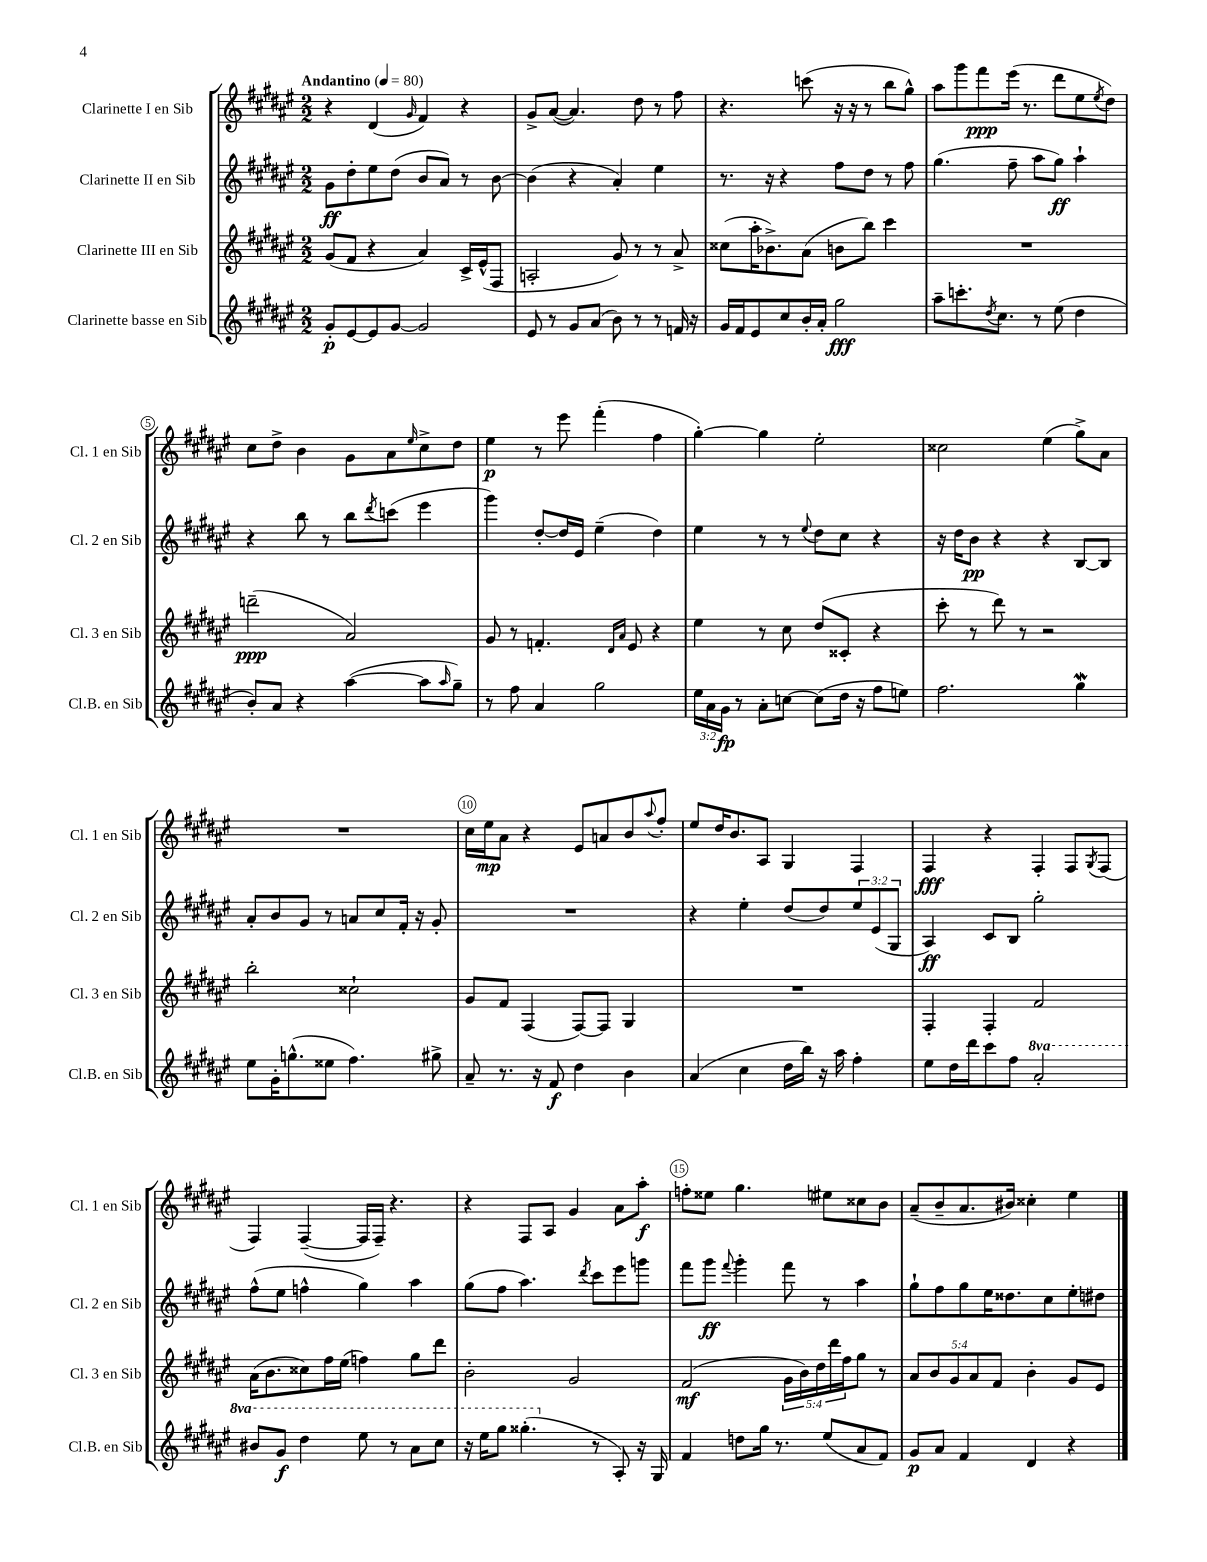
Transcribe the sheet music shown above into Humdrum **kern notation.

**kern	**dynam	**kern	**dynam	**kern	**dynam	**kern	**dynam
*part4	*part4	*part3	*part3	*part2	*part2	*part1	*part1
*staff4	*staff4	*staff3	*staff3	*staff2	*staff2	*staff1	*staff1
*I"Clarinette basse en Sib	*	*I"Clarinette III en Sib	*	*I"Clarinette II en Sib	*	*I"Clarinette I en Sib	*
*I'Cl.B. en Sib	*	*I'Cl. 3 en Sib	*	*I'Cl. 2 en Sib	*	*I'Cl. 1 en Sib	*
*clefG2	*	*clefG2	*	*clefG2	*	*clefG2	*
*k[f#c#g#d#a#e#]	*	*k[f#c#g#d#a#e#]	*	*k[f#c#g#d#a#e#]	*	*k[f#c#g#d#a#e#]	*
*M2/2	*	*M2/2	*	*M2/2	*	*M2/2	*
*MM80	*	*MM80	*	*MM80	*	*MM80	*
=1	=1	=1	=1	=1	=1	=1	=1
!	!	!	!	!	!	!LO:TX:a:B:t=Andantino	!
8g#'/L	p	(8g#/L	.	8g#\L	ff	4r	.
[8e#/	.	8f#/J	.	8dd#'\	.	.	.
8e#/]	.	4r	.	8ee#\	.	(4d#/	.
[8g#/J	.	.	.	(8dd#\J	.	.	.
.	.	.	.	.	.	16qqg#/	.
2g#/]	.	4a#/)	.	8b/L	.	4f#/)	.
.	.	.	.	8a#/J)	.	.	.
.	.	16c#^/LL	.	8r	.	4r	.
.	.	(16e#^^/J	.	.	.	.	.
.	.	8F#/J	.	[8b\	.	.	.
=2	=2	=2	=2	=2	=2	=2	=2
8e#/	.	2An'/	.	(4b\]	.	8g#^/L	.
8r	.	.	.	.	.	([8a#/J	.
8g#/L	.	.	.	4r	.	4.a#/])	.
(8a#/J	.	.	.	.	.	.	.
8b\)	.	8g#/)	.	4a#'/)	.	.	.
8r	.	8r	.	.	.	8dd#\	.
8r	.	8r	.	4ee#\	.	8r	.
16fn/	.	8a#^/	.	.	.	8ff#\	.
16r	.	.	.	.	.	.	.
=3	=3	=3	=3	=3	=3	=3	=3
16g#/LL	.	(8cc##X\L	.	8.r	.	4.r	.
16f#/J	.	.	.	.	.	.	.
8e#/	.	16aa#'\K	.	.	.	.	.
.	.	8.b-X^\)	.	16r	.	.	.
8cc#/	.	.	.	4r	.	.	.
16b'/L	.	(8a#\J	.	.	.	(8cccn\	.
16a#'/JJ	.	.	.	.	.	.	.
2gg#\	fff	8bn\L	.	8ff#\L	.	16r	.
.	.	.	.	.	.	16r	.
.	.	8bb\J)	.	8dd#\J	.	8r	.
.	.	4ccc#\	.	8r	.	8bb\L	.
.	.	.	.	8ff#\	.	8gg#^^\J)	.
=4	=4	=4	=4	=4	=4	=4	=4
8aa#~\L	.	1r	.	(4.gg#\	.	8aa#\L	.
8.cccn'\	.	.	.	.	.	8ggg#\	.
.	.	.	.	.	.	8fff#\	ppp
8qdd#/	.	.	.	.	.	.	.
8.cc#\J	.	.	.	.	.	.	.
.	.	.	.	8ff#~\	.	(16eee#\Jk	.
.	.	.	.	.	.	8.r	.
8r	.	.	.	8aa#\L	.	.	.
(8ee#\	.	.	.	8gg#\J)	ff	8ddd#\L	.
4dd#\	.	.	.	4aa#`\	.	8ee#\	.
.	.	.	.	.	.	8qee#/	.
.	.	.	.	.	.	8dd#\J)	.
!!LO:LB:g=z
=5	=5	=5	=5	=5	=5	=5	=5
8b'/L)	.	(2dddn~\	ppp	4r	.	8cc#\L	.
8a#/J	.	.	.	.	.	8dd#^\J	.
4r	.	.	.	8bb\	.	4b\	.
.	.	.	.	8r	.	.	.
([4aa#\	.	2a#/)	.	8bb\L	.	8g#\L	.
.	.	.	.	8qddd#/	.	.	.
.	.	.	.	(8cccn\J	.	8a#\	.
.	.	.	.	.	.	16qqee#/	.
8aa#\L]	.	.	.	4eee#\	.	8cc#^\	.
16qqaa#/	.	.	.	.	.	.	.
8gg#~\J)	.	.	.	.	.	8dd#\J	.
=6	=6	=6	=6	=6	=6	=6	=6
8r	.	8g#/	.	4ggg#\)	.	4ee#\	p
8ff#\	.	8r	.	.	.	.	.
4a#/	.	4.fn'/	.	[8dd#'/L	.	8r	.
.	.	.	.	16dd#/L]	.	8eee#\	.
.	.	.	.	16e#/JJ	.	.	.
2gg#\	.	.	.	(4ee#~\	.	(4fff#'\	.
.	.	16qqd#/LL	.	.	.	.	.
.	.	16qqa#/JJ	.	.	.	.	.
.	.	8e#/	.	.	.	.	.
.	.	4r	.	4dd#\)	.	4ff#\	.
=7	=7	=7	=7	=7	=7	=7	=7
24ee#\LL	.	4ee#\	.	4ee#\	.	[4gg#'\)	.
24a#\	.	.	.	.	.	.	.
24g#\JJ	fp	.	.	.	.	.	.
8r	.	.	.	.	.	.	.
8a#'\L	.	8r	.	8r	.	4gg#\]	.
[8ccn\J	.	8cc#\	.	8r	.	.	.
.	.	.	.	8qqee#/	.	.	.
(8cc\L]	.	(8dd#/L	.	8dd#\L	.	2ee#'\	.
16dd#\Jk	.	8c##X'/J	.	8cc#\J	.	.	.
16r	.	.	.	.	.	.	.
8ff#\L	.	4r	.	4r	.	.	.
8een\J)	.	.	.	.	.	.	.
=8	=8	=8	=8	=8	=8	=8	=8
2.ff#\	.	8ccc#'\	.	16r	.	2cc##X\	.
.	.	.	.	16dd#\KL	.	.	.
.	.	8r	.	8b\J	pp	.	.
.	.	8ddd#\)	.	4r	.	.	.
.	.	8r	.	.	.	.	.
.	.	2r	.	4r	.	(4ee#\	.
4gg#W\	.	.	.	[8B/L	.	8gg#^\L)	.
.	.	.	.	8B/J]	.	8a#\J	.
!!LO:LB:g=z
=9	=9	=9	=9	=9	=9	=9	=9
8ee#\L	.	2bb'\	.	8a#'/L	.	1r	.
16g#'\K	.	.	.	8b/	.	.	.
(8.ggn^^\	.	.	.	.	.	.	.
.	.	.	.	8g#/J	.	.	.
8ee##X\J	.	.	.	8r	.	.	.
4.ff#\)	.	2cc##X`\	.	8an/L	.	.	.
.	.	.	.	8cc#/	.	.	.
.	.	.	.	16f#'/Jk	.	.	.
.	.	.	.	16r	.	.	.
8gg#X^\	.	.	.	8g#'/	.	.	.
=10	=10	=10	=10	=10	=10	=10	=10
8a#~/	.	8g#/L	.	1r	.	16cc#\LL	.
.	.	.	.	.	.	16ee#\J	mp
8.r	.	8f#/J	.	.	.	8a#\J	.
.	.	(4F#/	.	.	.	4r	.
16r	.	.	.	.	.	.	.
8f#/	f	.	.	.	.	.	.
4dd#\	.	[8F#/L)	.	.	.	8e#/L	.
.	.	8F#/J]	.	.	.	8an/	.
4b\	.	4G#/	.	.	.	8b/	.
.	.	.	.	.	.	8qqaa#/	.
.	.	.	.	.	.	8ff#'/J	.
=11	=11	=11	=11	=11	=11	=11	=11
(4a#/	.	1r	.	4r	.	8ee#/L	.
.	.	.	.	.	.	16dd#/K	.
.	.	.	.	.	.	8.b/	.
4cc#\	.	.	.	4ee#'\	.	.	.
.	.	.	.	.	.	8A#/J	.
16dd#\LL	.	.	.	(8dd#/L	.	4G#/	.
16bb\JJ)	.	.	.	.	.	.	.
16r	.	.	.	8dd#/)	.	.	.
16aa#\	.	.	.	.	.	.	.
4ff#'\	.	.	.	12ee#/	.	4F#/	.
.	.	.	.	(12e#/	.	.	.
.	.	.	.	12G#/J	.	.	.
=12	=12	=12	=12	=12	=12	=12	=12
8ee#\L	.	4F#'/	.	4A#/)	ff	4F#/	fff
16dd#\L	.	.	.	.	.	.	.
16ddd#\J	.	.	.	.	.	.	.
8ccc#\	.	4F#'/	.	8c#/L	.	4r	.
8ff#\J	.	.	.	8B/J	.	.	.
*8va	*	*	*	*	*	*	*
2aa#'/	.	2f#/	.	2gg#'\	.	4F#'/	.
.	.	.	.	.	.	8F#/L	.
.	.	.	.	.	.	8qG#/	.
.	.	.	.	.	.	(8F#/J	.
!!LO:LB:g=z
=13	=13	=13	=13	=13	=13	=13	=13
8bb#X/L	.	(16a#\KL	.	(8ff#^^\L	.	4F#/)	.
.	.	8.b\	.	.	.	.	.
8gg#/J	f	.	.	8ee#\J	.	.	.
4ddd#\	.	8cc##X\)	.	4ffn^^\	.	([4F#~/	.
.	.	16ff#\L	.	.	.	.	.
.	.	(16ee#\JJ	.	.	.	.	.
8eee#\	.	4ffn\)	.	4gg#\)	.	16F#/LL]	.
.	.	.	.	.	.	16F#~/JJ)	.
8r	.	.	.	.	.	4.r	.
8aa#\L	.	8gg#\L	.	4aa#\	.	.	.
8ccc#\J	.	8ddd#\J	.	.	.	.	.
=14	=14	=14	=14	=14	=14	=14	=14
16r	.	2b'\	.	(8gg#\L	.	4r	.
16eee#\KL	.	.	.	.	.	.	.
8ggg#\J	.	.	.	8ff#\J	.	.	.
(4.ggg##X'\	.	.	.	4.aa#\)	.	8F#/L	.
.	.	.	.	.	.	8A#/J	.
.	.	2g#/	.	.	.	4g#/	.
.	.	.	.	8qddd#/	.	.	.
*X8va	*	*	*	*	*	*	*
8r	.	.	.	8ccc#\L	.	.	.
8A#'/)	.	.	.	8eee#\	.	8a#\L	.
16r	.	.	.	8gggn\J	.	8aa#'\J	f
16G#/	.	.	.	.	.	.	.
=15	=15	=15	=15	=15	=15	=15	=15
4f#/	.	(2f#/	mf	8fff#\L	.	8ffn'\L	.
.	.	.	.	8ggg#\J	ff	8ee##X\J	.
.	.	.	.	8qqfff#/	.	.	.
8ddn\L	.	.	.	4ggg#'\	.	4.gg#\	.
16gg#\Jk	.	.	.	.	.	.	.
8.r	.	.	.	.	.	.	.
.	.	20g#\LL	.	8fff#\	.	.	.
.	.	20b\)	.	.	.	.	.
.	.	20dd#\	.	.	.	.	.
(8ee#/L	.	.	.	8r	.	8ee#X\L	.
.	.	20ddd#\	.	.	.	.	.
.	.	20ff#\J	.	.	.	.	.
8a#/	.	8gg#\J	.	4aa#\	.	8cc##X\	.
8f#/J)	.	8r	.	.	.	8b\J	.
=16	=16	=16	=16	=16	=16	=16	=16
8g#/L	p	10a#/L	.	8gg#`\L	.	(8a#~/L	.
.	.	10b/	.	.	.	.	.
8a#/J	.	.	.	8ff#\	.	8b~/	.
.	.	10g#/	.	.	.	.	.
4f#/	.	.	.	8gg#\	.	8.a#/	.
.	.	10a#/	.	.	.	.	.
.	.	.	.	16ee#\K	.	.	.
.	.	10f#/J	.	.	.	.	.
.	.	.	.	8.dd##X\	.	16b#X/Jk)	.
4d#/	.	4b'\	.	.	.	4cc##X'\	.
.	.	.	.	8cc#\	.	.	.
4r	.	8g#/L	.	8ee#'\	.	4ee#\	.
.	.	8e#/J	.	8dd#X\J	.	.	.
==	==	==	==	==	==	==	==
*-	*-	*-	*-	*-	*-	*-	*-
